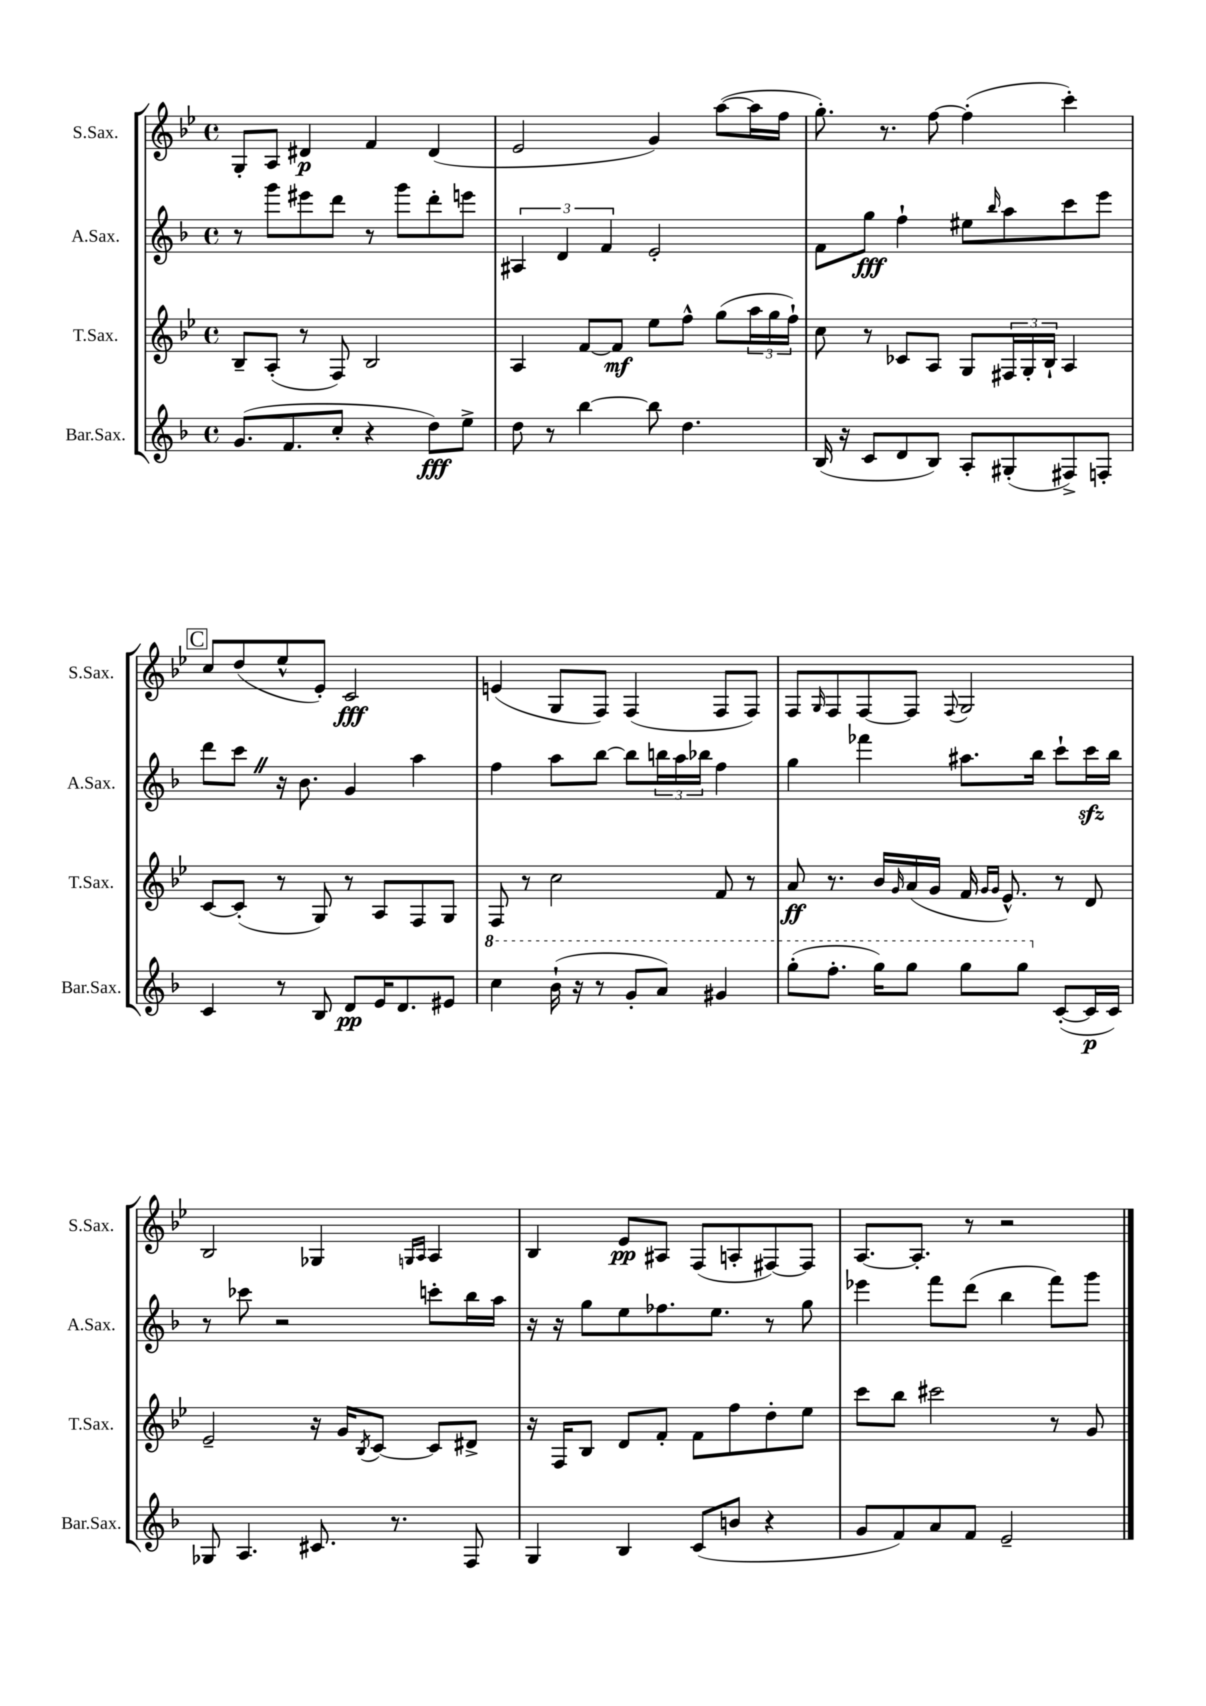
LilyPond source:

<<
\new StaffGroup <<
\new Staff = "s0" \with { instrumentName = "S.Sax." shortInstrumentName = "S.Sax." } {
    \clef treble \key bes \major \defaultTimeSignature \time 4/4
    g8-. a8 dis'4\p f'4 dis'4( |
    ees'2 g'4) a''8~( a''16 f''16 |
    g''8.-.) r8. f''8~ f''4-.( c'''4-.) |
    \mark \markup { \box "C" } c''8 d''8( ees''8-^ ees'8-.) c'2\fff |
    e'4( g8 f8) f4( f8 f8) |
    f8 \grace { g16 } f8 f8~ f8 \appoggiatura { f8 } g2 |
    bes2 ges4 \grace { g16 a16 } a4 |
    bes4 ees'8\pp ais8 f8( a8-. fis8~) fis8 |
    a8.~ a8.-. r8 r2 \bar "|." |
}
\new Staff = "s1" \with { instrumentName = "A.Sax." shortInstrumentName = "A.Sax." } {
    \clef treble \key f \major \defaultTimeSignature \time 4/4
    r8 g'''8 eis'''8 d'''8 r8 g'''8 d'''8-. e'''8 |
    \tuplet 3/2 { ais4 d'4 f'4 } e'2-. |
    f'8 g''8\fff f''4-! eis''8 \grace { bes''16 } a''8 c'''8 e'''8 |
    \mark \markup { \box "C" } d'''8 c'''8 \once \override BreathingSign.text = \markup { \musicglyph "scripts.caesura.straight" } \breathe r16 bes'8. g'4 a''4 |
    f''4 a''8 bes''8~ bes''8 \tuplet 3/2 { b''16 a''16 bes''16 } f''4 |
    g''4 fes'''4 ais''8. bes''16 c'''8-! c'''16\sfz bes''16 |
    r8 ces'''8 r2 c'''8-. bes''16 a''16 |
    r16 r16 g''8 e''8 fes''8. e''8. r8 g''8 |
    ees'''4 f'''8 d'''8( bes''4 f'''8) g'''8 \bar "|." |
}
\new Staff = "s2" \with { instrumentName = "T.Sax." shortInstrumentName = "T.Sax." } {
    \clef treble \key bes \major \defaultTimeSignature \time 4/4
    bes8-- a8-.( r8 f8) bes2 |
    a4 f'8~ f'8\mf ees''8 f''8-^ g''8( \tuplet 3/2 { a''16 g''16 f''16-!) } |
    c''8 r8 ces'8 a8 g8 \tuplet 3/2 { fis16 g16-. bes16-! } a4 |
    \mark \markup { \box "C" } c'8~ c'8-.( r8 g8) r8 a8 f8 g8 |
    f8 r8 c''2 f'8 r8 |
    a'8\ff r8. bes'16 \grace { g'16 } a'16( g'16 f'16 \grace { g'16 g'16 } ees'8.-^) r8 d'8 |
    ees'2-- r16 g'16 \acciaccatura { bes8 } c'8~ c'8 dis'8-> |
    r16 f16 bes8 d'8 f'8-. f'8 f''8 d''8-. ees''8 |
    c'''8 bes''8 cis'''2 r8 g'8 \bar "|." |
}
\new Staff = "s3" \with { instrumentName = "Bar.Sax." shortInstrumentName = "Bar.Sax." } {
    \clef treble \key f \major \defaultTimeSignature \time 4/4
    g'8.( f'8. c''8-. r4 d''8\fff) e''8-> |
    d''8 r8 bes''4~ bes''8 d''4. |
    bes16( r16 c'8 d'8 bes8) a8-. gis8-.( fis8->) f8-. |
    \mark \markup { \box "C" } c'4 r8 bes8 d'8\pp e'16 d'8. eis'8 |
    \ottava #1 c'''4 bes''16-!( r16 r8 g''8-. a''8) gis''4 |
    g'''8-.( f'''8.-. g'''16) g'''8 g'''8 g'''8 \ottava #0 c'8~-.( c'16\p c'16) |
    ges8 a4. cis'8. r8. f8 |
    g4 bes4 c'8( b'8 r4 |
    g'8 f'8) a'8 f'8 e'2-- \bar "|." |
}
>>
>>
\layout { \context { \Score \remove "Bar_number_engraver" } }
